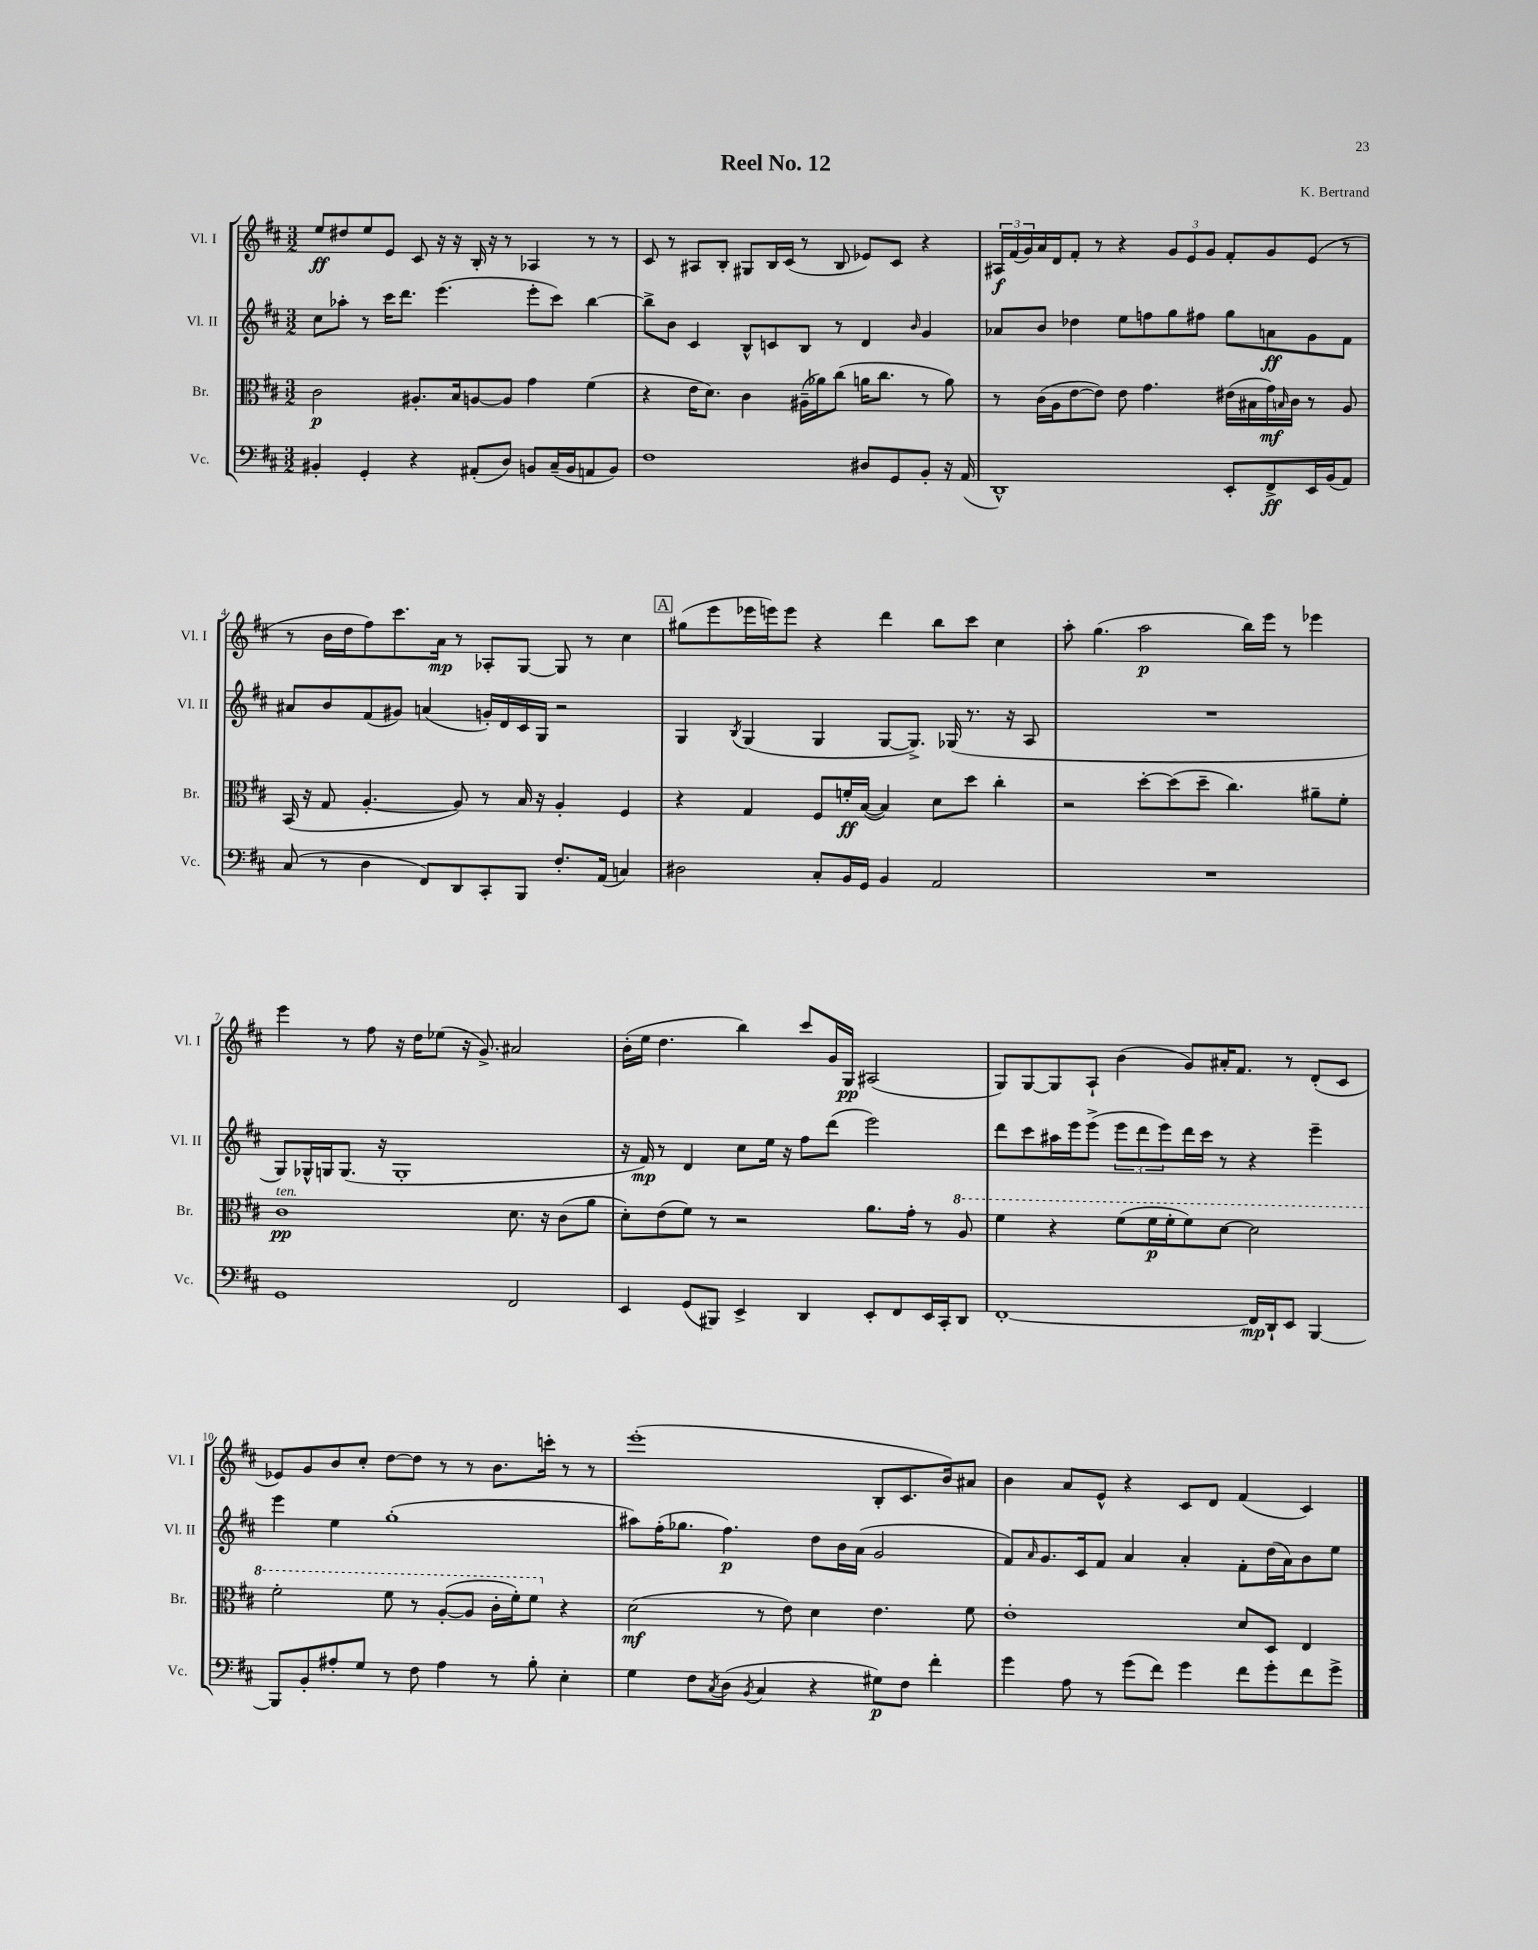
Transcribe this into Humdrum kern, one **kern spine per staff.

**kern	**dynam	**kern	**dynam	**kern	**dynam	**kern	**dynam
*part4	*part4	*part3	*part3	*part2	*part2	*part1	*part1
*staff4	*staff4	*staff3	*staff3	*staff2	*staff2	*staff1	*staff1
*I"Vc.	*	*I"Br.	*	*I"Vl. II	*	*I"Vl. I	*
*I'Vc.	*	*I'Br.	*	*I'Vl. II	*	*I'Vl. I	*
*clefF4	*	*clefC3	*	*clefG2	*	*clefG2	*
*k[f#c#]	*	*k[f#c#]	*	*k[f#c#]	*	*k[f#c#]	*
*M3/2	*	*M3/2	*	*M3/2	*	*M3/2	*
=1	=1	=1	=1	=1	=1	=1	=1
4BB#X'/	.	2c#\	p	8cc#\L	.	8ee/L	ff
.	.	.	.	8aa-X'\J	.	8dd#X/	.
4GG'/	.	.	.	8r	.	8ee/	.
.	.	.	.	16ccc#\KL	.	8e/J	.
.	.	.	.	8.ddd\J	.	.	.
4r	.	8.A#X'/L	.	.	.	8c#/	.
.	.	.	.	(4.eee\	.	16r	.
.	.	16B/k	.	.	.	16r	.
(8AA#X'/L	.	[8An/	.	.	.	16B'/	.
.	.	.	.	.	.	16r	.
8D/J)	.	8A/J]	.	.	.	8r	.
8BBn/L	.	4g\	.	8eee'\L	.	4A-X/	.
(16C#~/L	.	.	.	8ccc#\J)	.	.	.
16BB/J	.	.	.	.	.	.	.
8AAn/	.	(4f#\	.	[4bb\	.	8r	.
8BB/J)	.	.	.	.	.	8r	.
=2	=2	=2	=2	=2	=2	=2	=2
1F#	.	4r	.	8bb^\L]	.	8c#/	.
.	.	.	.	8b\J	.	8r	.
.	.	16e\KL	.	4c#/	.	8A#X/L	.
.	.	8.d\J)	.	.	.	.	.
.	.	.	.	.	.	8B'/J	.
.	.	4c#\	.	8B^^/L	.	8G#X/L	.
.	.	.	.	8cn/	.	16B/L	.
.	.	.	.	.	.	(16c#/JJ	.
.	.	(16A#X~\LL	.	8B/J	.	8r	.
.	.	16a-X\J)	.	.	.	.	.
.	.	(8cc#\J	.	8r	.	8B/	.
8D#X/L	.	16an\KL	.	4d/	.	8e-X/L)	.
.	.	8.cc#\J	.	.	.	.	.
8GG/	.	.	.	.	.	8c#/J	.
.	.	.	.	16qqb/	.	.	.
8BB'/J	.	8r	.	4g/	.	4r	.
16r	.	8a\)	.	.	.	.	.
(16AA/	.	.	.	.	.	.	.
=3	=3	=3	=3	=3	=3	=3	=3
1DD^^)	.	8r	.	8a-X/L	.	24A#X/LL	f
.	.	.	.	.	.	(24f#/	.
.	.	.	.	.	.	24g/)	.
.	.	(16c#\LL	.	8b/J	.	16a/	.
.	.	16A\J	.	.	.	16d/J	.
.	.	[8e\	.	4dd-X\	.	8f#'/J	.
.	.	8e\J])	.	.	.	8r	.
.	.	8e\	.	8ee\L	.	4r	.
.	.	4.g\	.	8ffn\	.	.	.
.	.	.	.	8gg\	.	12g/L	.
.	.	.	.	.	.	12e/	.
.	.	.	.	8ff#X\J	.	.	.
.	.	.	.	.	.	12g/J	.
8EE'/L	.	(16e#X\LL	.	8gg\L	.	8f#'/L	.
.	.	16B#X\	.	.	.	.	.
8FF#^/	ff	16g\)	mf	8an\	ff	8g/	.
.	.	16qqBn/	.	.	.	.	.
.	.	16c#\JJ	.	.	.	.	.
16EE/L	.	8r	.	8g\	.	(8e/J	.
(16BB/J	.	.	.	.	.	.	.
8AA/J)	.	8A/	.	8f#\J	.	8r	.
!!LO:LB:g=z
=4	=4	=4	=4	=4	=4	=4	=4
(8C#/	.	(16BB/	.	8a#X/L	.	8r	.
.	.	16r	.	.	.	.	.
8r	.	8G/	.	8b/	.	16b\LL	.
.	.	.	.	.	.	16dd\J	.
4D\	.	[4.A'/	.	(8f#/	.	8ff#\)	.
.	.	.	.	8g#X/J)	.	8.ccc#\	.
8FF#/L)	.	.	.	(4an/	.	.	.
.	.	.	.	.	.	16a\Jk	mp
8DD/	.	8A/])	.	.	.	8r	.
8CC#'/	.	8r	.	16gn'/LL)	.	8A-X'/L	.
.	.	.	.	16d/	.	.	.
8BBB/J	.	16B/	.	16c#/	.	[8G/J	.
.	.	16r	.	16G/JJ	.	.	.
8.F#'/L	.	4A'/	.	2r	.	8G/]	.
.	.	.	.	.	.	8r	.
(16AA/Jk	.	.	.	.	.	.	.
4Cn/)	.	4F#/	.	.	.	4cc#\	.
!!LO:REH:place=s1:t=A
=5	=5	=5	=5	=5	=5	=5	=5
2D#X\	.	4r	.	4G/	.	(8gg#X\L	.
.	.	.	.	.	.	8eee\	.
.	.	.	.	8qB/	.	.	.
.	.	4G/	.	(4G/	.	16eee-X\L	.
.	.	.	.	.	.	16eeen\J)	.
.	.	.	.	.	.	8eee\J	.
8C#'/L	.	8F#/L	.	4G/	.	4r	.
16BB/L	.	16fn'/L	ff	.	.	.	.
16GG/JJ	.	([16B/JJ	.	.	.	.	.
4BB/	.	4B/])	.	[8G/L	.	4ddd\	.
.	.	.	.	8.G^/J])	.	.	.
2AA/	.	8d\L	.	.	.	8bb\L	.
.	.	.	.	(16G-X/	.	.	.
.	.	8dd\J	.	8.r	.	8ccc#\J	.
.	.	4cc#'\	.	.	.	4cc#\	.
.	.	.	.	16r	.	.	.
.	.	.	.	8A/	.	.	.
=6	=6	=6	=6	=6	=6	=6	=6
1.r	.	2r	.	1.r	.	8aa'\	.
.	.	.	.	.	.	(4.gg\	.
.	.	[8dd'\L	.	.	.	2aa\	p
.	.	(8dd\]	.	.	.	.	.
.	.	8dd~\J	.	.	.	.	.
.	.	4.cc#\)	.	.	.	.	.
.	.	.	.	.	.	16bb\LL)	.
.	.	.	.	.	.	16eee\JJ	.
.	.	.	.	.	.	8r	.
.	.	8a#X~\L	.	.	.	4eee-X\	.
.	.	8f#'\J	.	.	.	.	.
!!LO:LB:g=z
=7	=7	=7	=7	=7	=7	=7	=7
!	!	!LO:TX:a:i:t=ten.	!	!	!	!	!
1GG	.	1c#	pp	8G/L)	.	4eee\	.
.	.	.	.	16G-X^^/L	.	.	.
.	.	.	.	16Gn/J	.	.	.
.	.	.	.	(8.G/J	.	8r	.
.	.	.	.	.	.	8ff#\	.
.	.	.	.	16r	.	.	.
.	.	.	.	1G'	.	16r	.
.	.	.	.	.	.	16dd\KL	.
.	.	.	.	.	.	(8ee-X\J	.
.	.	.	.	.	.	16r	.
.	.	.	.	.	.	8.g^/)	.
2FF#/	.	8.d\	.	.	.	2a#X/	.
.	.	16r	.	.	.	.	.
.	.	(8c#\L	.	.	.	.	.
.	.	8a\J	.	.	.	.	.
=8	=8	=8	=8	=8	=8	=8	=8
4EE/	.	8d'\L)	.	16r	.	(16b'\LL	.
.	.	.	.	16f#/)	mp	16ee\JJ	.
.	.	(8e\	.	8r	.	4.dd\	.
(8GG/L	.	8f#\J)	.	4d/	.	.	.
8BBB#X/J)	.	8r	.	.	.	.	.
4EE^/	.	2r	.	8cc#\L	.	4bb\)	.
.	.	.	.	16ee\Jk	.	.	.
.	.	.	.	16r	.	.	.
4DD/	.	.	.	8ff#\L	.	8ccc#/L	.
.	.	.	.	(8ddd\J	.	16g/L	.
.	.	.	.	.	.	16G/JJ	pp
8EE'/L	.	8.a\L	.	2eee\)	.	(2A#X/	.
8FF#/	.	.	.	.	.	.	.
.	.	16g'\Jk	.	.	.	.	.
16EE/L	.	8r	.	.	.	.	.
16CC#'/J	.	.	.	.	.	.	.
*	*	*8va	*	*	*	*	*
8DD/J	.	8a/	.	.	.	.	.
=9	=9	=9	=9	=9	=9	=9	=9
[1FF#'	.	4ff#\	.	8ddd\L	.	8G/L)	.
.	.	.	.	8ccc#\	.	[8G/	.
.	.	4r	.	16aa#X\L	.	8G/]	.
.	.	.	.	16eee\J	.	.	.
.	.	.	.	(8eee^\J	.	8A`/J	.
.	.	(8ff#\L	.	12eee\L	.	(4b\	.
.	.	.	.	12ddd\	.	.	.
.	.	16ff#\L	p	.	.	.	.
.	.	.	.	12eee\)	.	.	.
.	.	16ff#'\J	.	.	.	.	.
.	.	8ff#\)	.	16ddd\L	.	8g/L)	.
.	.	.	.	16ccc#\JJ	.	.	.
.	.	[8dd\J	.	8r	.	16a#X'/K	.
.	.	.	.	.	.	8.f#/J	.
16FF#/LL]	mp	2dd\]	.	4r	.	.	.
16DD`/J	.	.	.	.	.	.	.
8EE/J	.	.	.	.	.	8r	.
[4BBB/	.	.	.	4eee~\	.	(8d'/L	.
.	.	.	.	.	.	8c#/J	.
!!LO:LB:g=z
=10	=10	=10	=10	=10	=10	=10	=10
8BBB/L]	.	2ff#'\	.	4eee\	.	8e-X/L)	.
8BB'/	.	.	.	.	.	8g/	.
8A#X'/	.	.	.	4ee\	.	8b/	.
8G/J	.	.	.	.	.	8cc#'/J	.
8r	.	8ff#\	.	(1gg'	.	[8dd\L	.
8F#\	.	8r	.	.	.	8dd\J]	.
4A#\	.	([8a'/L	.	.	.	8r	.
.	.	8a/J]	.	.	.	8r	.
8r	.	16cc#'\LL	.	.	.	8.b\L	.
.	.	16ff#'\J)	.	.	.	.	.
8B'\	.	8ff#\J	.	.	.	.	.
.	.	.	.	.	.	16cccn'\Jk	.
*	*	*X8va	*	*	*	*	*
4E'\	.	4r	.	.	.	8r	.
.	.	.	.	.	.	8r	.
=11	=11	=11	=11	=11	=11	=11	=11
4G\	.	(2d\	mf	8aa#X\L)	.	(1eee'	.
.	.	.	.	(16ff#'\K	.	.	.
.	.	.	.	8.gg-X\J	.	.	.
8F#\L	.	.	.	.	.	.	.
8qC#/	.	.	.	.	.	.	.
(8D\J	.	.	.	4.ff#\)	p	.	.
8qBB/	.	.	.	.	.	.	.
4C#/	.	8r	.	.	.	.	.
.	.	8e\)	.	.	.	.	.
4r	.	4d\	.	8dd\L	.	.	.
.	.	.	.	16b\L	.	.	.
.	.	.	.	(16a\JJ	.	.	.
8G#X\L)	p	4.e\	.	2g/	.	8B'/L	.
8F#\J	.	.	.	.	.	8.c#/	.
4f#'\	.	.	.	.	.	.	.
.	.	.	.	.	.	16b/k)	.
.	.	8f#\	.	.	.	8a#X/J	.
=12	=12	=12	=12	=12	=12	=12	=12
4g\	.	1e'	.	8f#/L)	.	4b\	.
.	.	.	.	16qqa/	.	.	.
.	.	.	.	8.g/	.	.	.
8A\	.	.	.	.	.	8a/L	.
.	.	.	.	16c#/k	.	.	.
8r	.	.	.	8f#/J	.	8e^^/J	.
(8g\L	.	.	.	4a/	.	4r	.
8f#\J)	.	.	.	.	.	.	.
4g\	.	.	.	4a'/	.	8c#/L	.
.	.	.	.	.	.	8d/J	.
8f#\L	.	8d/L	.	8f#'\L	.	(4f#/	.
8g'\	.	8D/J	.	(16dd\L	.	.	.
.	.	.	.	16a\J)	.	.	.
8f#\	.	4E/	.	8b\	.	4c#/)	.
8g^\J	.	.	.	8ee\J	.	.	.
==	==	==	==	==	==	==	==
*-	*-	*-	*-	*-	*-	*-	*-
